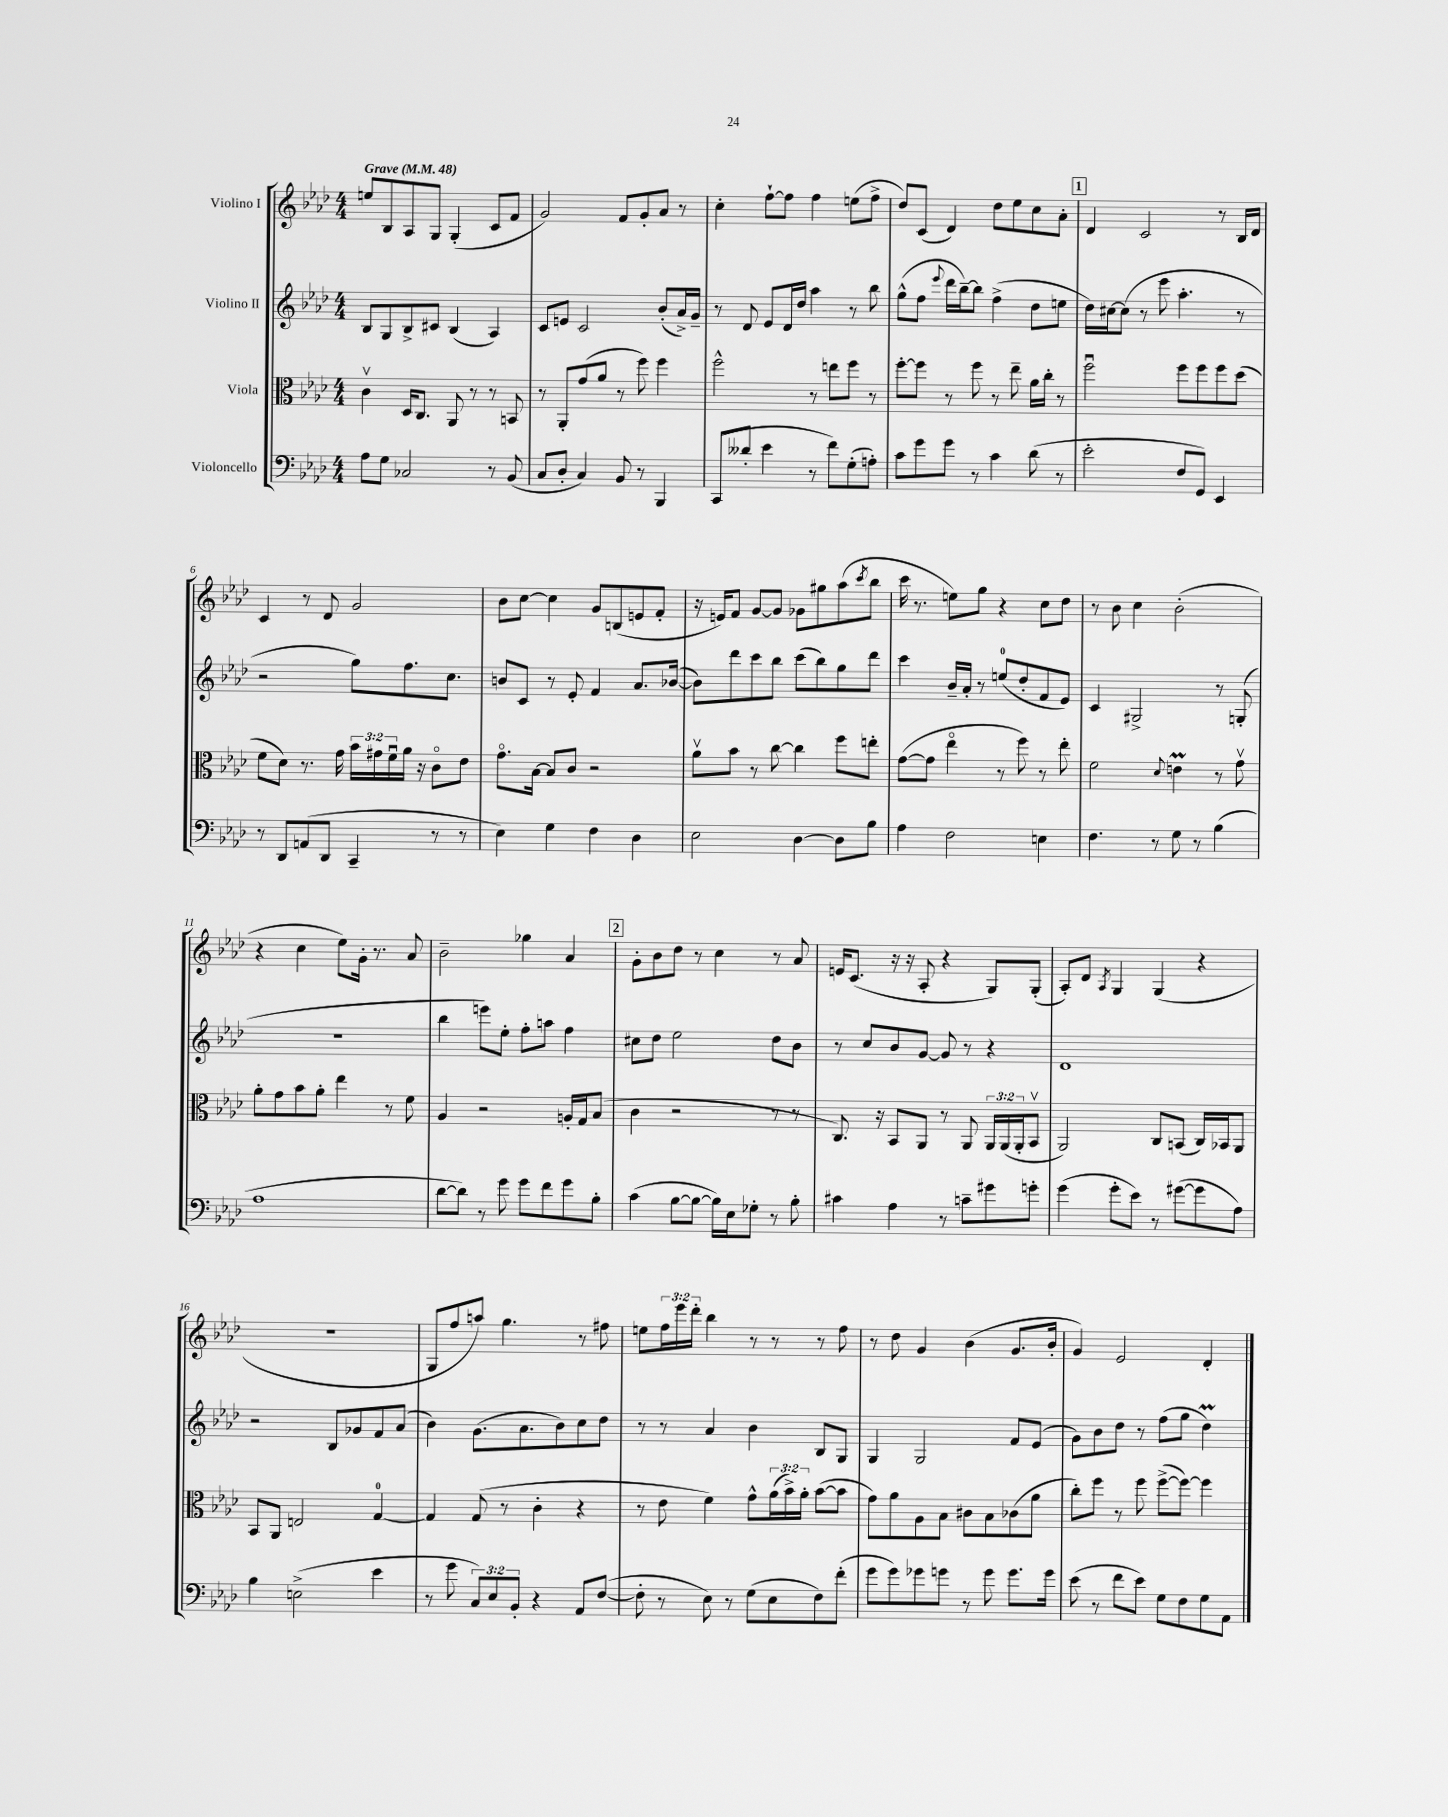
<<
\new StaffGroup <<
\new Staff = "s0" \with { instrumentName = "Violino I" } {
    \clef treble \key aes \major \numericTimeSignature \time 4/4 \override Staff.TupletNumber.text = #tuplet-number::calc-fraction-text \tempo "Grave" 4 = 48
    e''8 bes8 aes8 g8 g4-.( c'8 f'8 |
    g'2) f'8 g'8-. aes'8 r8 |
    c''4-. f''8~-! f''8 f''4 e''8( f''8-> |
    des''8) c'8( des'4) des''8 ees''8 c''8 aes'8-. |
    \mark \markup { \box "1" } des'4 c'2 r8 bes16 des'16 |
    c'4 r8 des'8 g'2 |
    bes'8 c''8~ c''4 g'8 b8( e'8 f'8-. |
    r16 e'16) f'8 g'8~ g'8 ges'8 gis''8 aes''8( \acciaccatura { c'''8 } bes''8 |
    c'''16 r8. e''8) g''8 r4 c''8 des''8 |
    r8 bes'8 c''4 bes'2-.( |
    r4 c''4 ees''8) g'16-. r8. aes'8 |
    bes'2-- ges''4 aes'4 |
    \mark \markup { \box "2" } g'8-. bes'8 des''8 r8 c''4 r8 aes'8 |
    e'16 c'8.( r16 r16 aes8-. r4 g8) g8-.( |
    aes8-.) des'8 \acciaccatura { aes8 } g4 g4( r4 |
    R1 |
    g8 f''8 a''8) g''4. r8 fis''8 |
    e''8 \tuplet 3/2 { f''16 ees'''16 des'''16-. } bes''4 r8 r8 r8 f''8 |
    r8 des''8 g'4 bes'4( g'8. bes'16-. |
    g'4) ees'2 des'4-. \bar "|." |
}
\new Staff = "s1" \with { instrumentName = "Violino II" } {
    \clef treble \key aes \major \numericTimeSignature \time 4/4
    bes8 g8 bes8-> cis'8 bes4( aes4) |
    c'8 e'8 c'2 bes'8-.( aes'16->) g'16-- |
    r8 des'8 ees'8 des'16 des''16 aes''4 r8 bes''8 |
    g''8-^( f''8 \appoggiatura { ees'''8 } des'''16 bes''16~--) bes''8 f''4->( des''8 e''8 |
    \mark \markup { \box "1" } des''16) cis''16~ cis''8( r8 ees'''8 aes''4.-. r8 |
    r2 g''8) f''8. c''8. |
    b'8 c'8 r8 ees'8-. f'4 aes'8. bes'16~( |
    bes'8) des'''8 c'''8 bes''8 c'''8( bes''8) g''8 des'''8 |
    c'''4 bes'16-- aes'16-. r8 e''8-0( des''8-. f'8 ees'8) |
    c'4 gis2-> r8 g8-.( |
    R1 |
    bes''4 e'''8) ees''8-. f''8-. a''8 f''4 |
    \mark \markup { \box "2" } cis''8 des''8 ees''2 des''8 bes'8 |
    r8 c''8 bes'8 g'8~ g'8 r8 r4 |
    des'1 |
    r2 bes8 ges'8 f'8 aes'8( |
    bes'4) g'8.( aes'8. bes'8) c''8 des''8 |
    r8 r8 aes'4 bes'4 bes8 g8 |
    g4 g2 f'8 ees'8( |
    g'8) bes'8 des''8 r8 f''8( g''8 des''4\prall) \bar "|." |
}
\new Staff = "s2" \with { instrumentName = "Viola" } {
    \clef alto \key aes \major \numericTimeSignature \time 4/4 \override Staff.TupletNumber.text = #tuplet-number::calc-fraction-text
    c'4\upbow des16 c8. aes,8 r8 r8 b,8 |
    r8 aes,8-. g'8( aes'8 r8 f''8) f''4 |
    f''2-^ r8 e''8 f''8 r8 |
    f''8~-. f''8 r8 f''8 r8 ees''8-- aes'16 c''16-. r8 |
    \mark \markup { \box "1" } f''2\downbow f''8 f''8 f''8 des''8( |
    f'8 des'8) r8. g'16 \tuplet 3/2 { bes'16 gis'16 f'16\downbow } aes'16 r16 c'8\flageolet ees'8 |
    g'8.\flageolet bes16~ bes8 c'8 r2 |
    aes'8\upbow bes'8 r8 c''8~ c''4 f''8 e''8-. |
    g'8~( g'8 ees''4\flageolet r8 f''8) r8 ees''8-. |
    f'2 \appoggiatura { des'8 } e'4\prall r8 g'8\upbow |
    aes'8-. g'8 bes'8 aes'8-. ees''4 r8 f'8 |
    aes4 r2 a16-. g16 bes8( |
    \mark \markup { \box "2" } c'4 r2 r8 r8 |
    c8.) r16 bes,8 aes,8 r8 aes,8 \tuplet 3/2 { aes,16 aes,16( aes,16-. } bes,8\upbow |
    aes,2) c8 b,8( c16) bes,16 aes,8 |
    bes,8 aes,8 e2 g4-0~ |
    g4 g8( r8 c'4-. r4 |
    r8 ees'8 f'4) g'8-^ \tuplet 3/2 { aes'16( bes'16->) aes'16-. } bes'8~( bes'8 |
    g'8) aes'8 aes8 bes8 cis'8 bes8 ces'8( aes'8 |
    c''8-.) f''8 r8 f''8 f''8~->( f''8~) f''4 \bar "|." |
}
\new Staff = "s3" \with { instrumentName = "Violoncello" } {
    \clef bass \key aes \major \numericTimeSignature \time 4/4 \override Staff.TupletNumber.text = #tuplet-number::calc-fraction-text
    aes8 g8 ces2 r8 bes,8( |
    c8 des8-. c4) bes,8 r8 bes,,4 |
    c,8( deses'8-. ees'4 r8 f'8) g8-.( a8-.) |
    c'8 g'8 g'8 r8 c'4 des'8( r8 |
    \mark \markup { \box "1" } ees'2-. f8 g,8) ees,4 |
    r8 des,8 a,8( des,8 c,4-- r8 r8 |
    ees4) g4 f4 des4 |
    ees2 des4~ des8 bes8 |
    aes4 f2 e4 |
    f4. r8 g8 r8 bes4( |
    aes1 |
    des'8~ des'8) r8 g'8 g'8 f'8 g'8 bes8-. |
    \mark \markup { \box "2" } c'4( bes8~ bes8~ bes16) ees16 ges8-. r8 bes8-. |
    cis'4 aes4 r8 c'8-- gis'8 g'8-. |
    g'4( g'8-. ees'8) r8 gis'8~( gis'8 aes8) |
    bes4 e2->( ees'4 |
    r8 g'8 \tuplet 3/2 { c8) ees8 bes,8-. } r4 aes,8 f8~( |
    f8-. r8 ees8) r8 g8( ees8 f8) f'8-.( |
    g'8 g'8) ges'8 g'8 r8 g'8 g'8. g'16 |
    ees'8( r8 f'8 ees'8) g8 f8 g8 aes,8 \bar "|." |
}
>>
>>
